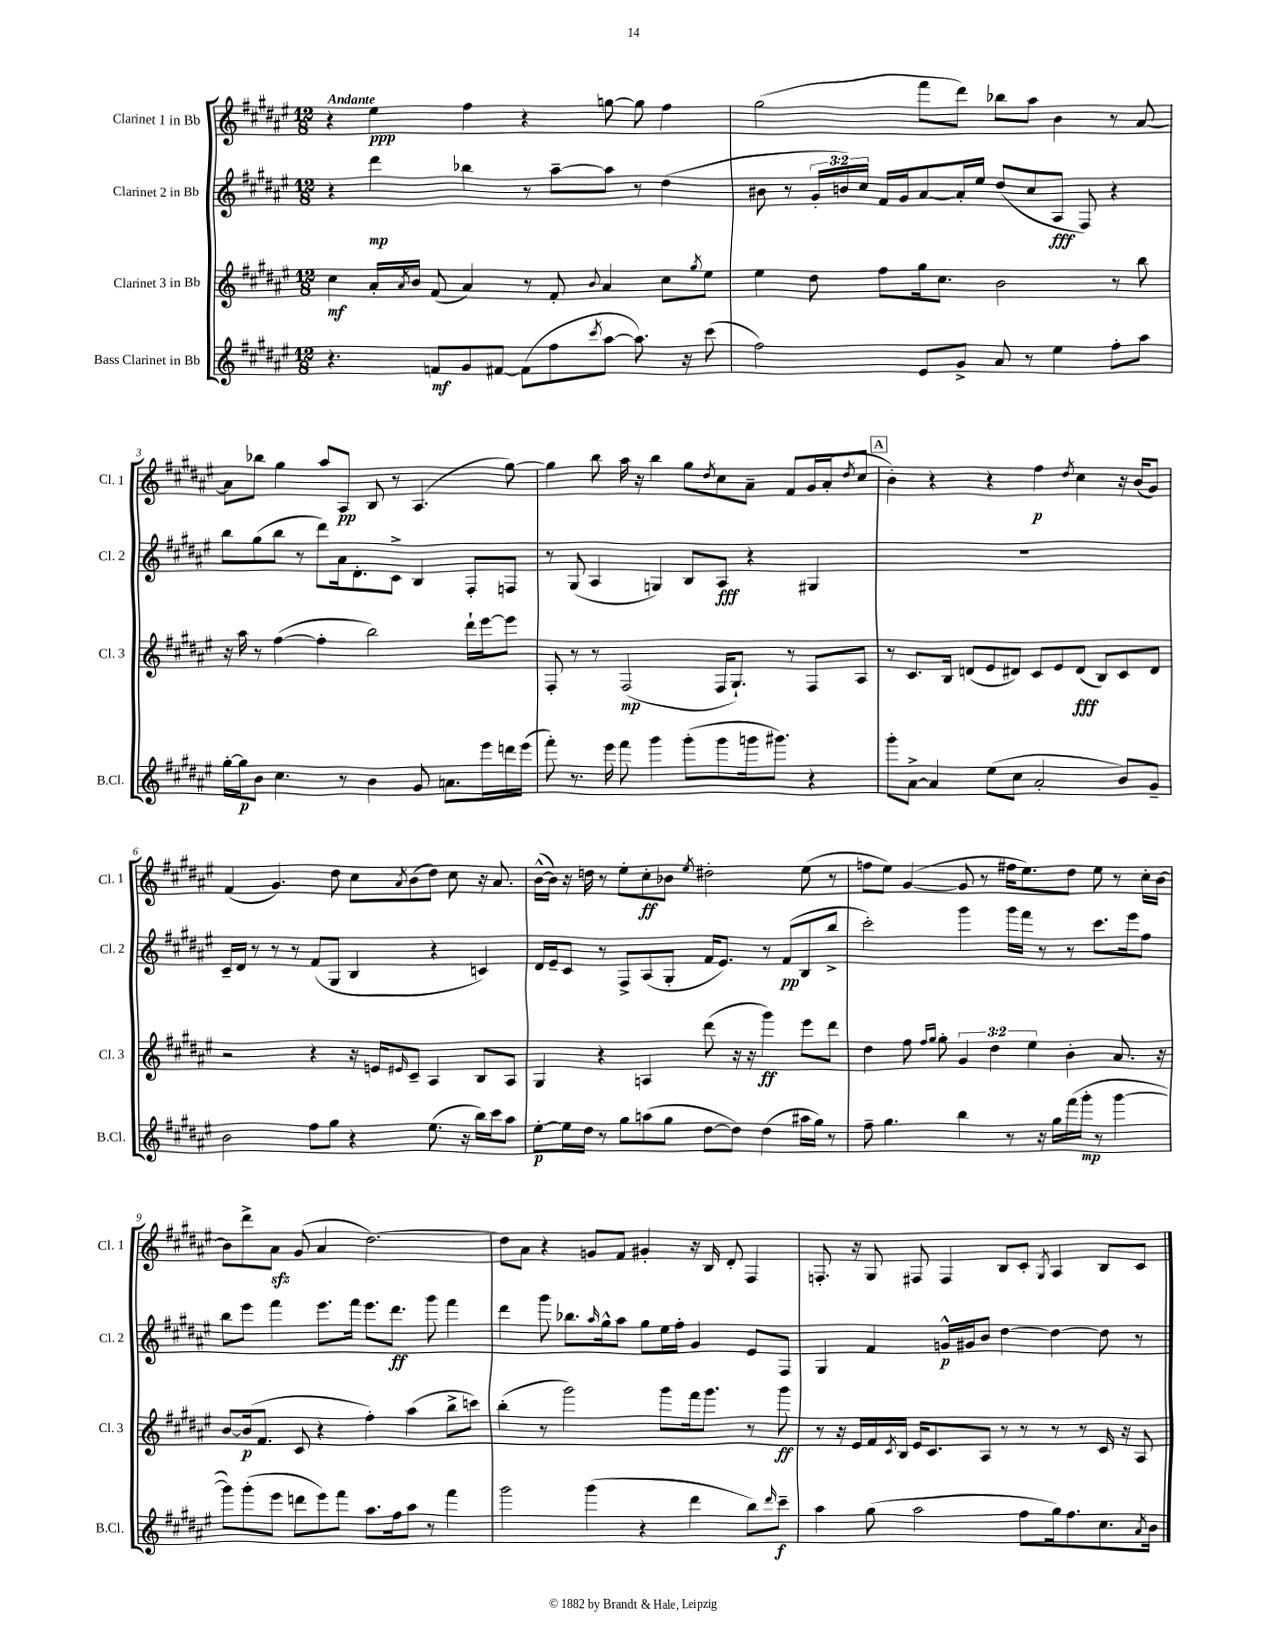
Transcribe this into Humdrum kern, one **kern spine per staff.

**kern	**kern	**kern	**kern
*staff4	*staff3	*staff2	*staff1
*clefG2	*clefG2	*clefG2	*clefG2
*k[f#c#g#d#a#e#]	*k[f#c#g#d#a#e#]	*k[f#c#g#d#a#e#]	*k[f#c#g#d#a#e#]
*M12/8	*M12/8	*M12/8	*M12/8
4.r	4cc#\	4r	4r
.	16a#'/LL	4ddd#\	4ee#\
.	8qa#/	.	.
.	16b/JJ	.	.
8f/L	(8f#/	.	.
8g#/	4a#/)	4bb-\	4ff#\
[8f#/J	.	.	.
(8f#\]L	8r	8r	4r
8ff#\	8f#'/	[8aa#~\L	.
8qccc#/	8qqb/	.	.
[8aa#\J	4a#/	8aa#\]J	[8gg\
8.aa#\])	.	8r	8gg\]
.	8cc#\L	(4dd#\	4ff#\
16r	.	.	.
.	8qgg#/	.	.
(8ccc#\	8ee#\J	.	.
=	=	=	=
2ff#\)	4ee#\	8b#\	(2gg#\
.	.	8r	.
.	8dd#\	24g#'/LL	.
.	.	24b/)	.
.	.	24cc#/JJ	.
.	8ff#\L	16f#/LL	.
.	.	16g#/J	.
8e#/L	16gg#\k	[8a#/	8fff#\L
.	8.cc#\J	.	.
8g#^/J	.	16a#'/]L	8ddd#\J)
.	.	16ee#/JJ	.
8a#/	2b\	(8dd#/L	8bb-\L
8r	.	8cc#/	8aa#\J
4ee#\	.	8A#/J	4b\
.	.	8F#/)	.
8ff#'\L	8r	4r	8r
8aa#\J	8bb\	.	[8a#/
=	=	=	=
[16gg#'\LL	16r	8bb\L	8a#\]L
16gg#\]J	16aa#\	.	.
8b\J	8r	(8gg#\	8bb-\J
4.cc#\	([4ff#\	8bb\J	4gg#\
.	.	8r	.
.	4ff#'\]	8ddd#\L)	8aa#/L
8r	.	16a#\k	8A#/J
.	.	8.d#'\	.
4b\	2bb\)	.	8B/
.	.	8c#^\J	8r
8g#/	.	4B/	(4.A#/
8.a\L	.	.	.
.	16ddd#`\LL	8F#'/L	.
16eee#\L	[16eee#\J	.	.
16ddd\	8eee#\]J	8F/J	[8gg#\)
(16eee#\JJ	.	.	.
=	=	=	=
8fff#'\)	8F#'/	8r	4gg#\]
8.r	8r	(8G#/	.
.	8r	4A#/	8bb\
16eee#\	.	.	.
8fff#\	(2F#/	.	16aa#\
.	.	.	16r
4ggg#\	.	4G/)	4bb\
(8ggg#'\L	.	8B/L	8gg#\L
.	.	.	8qdd#/
8ggg#\	16F#/LK	8A#/J	8cc#\
.	8.G#`/J)	.	.
16ggg\k	.	4r	8a#~\J
8.ggg#\J)	.	.	.
.	8r	.	8f#/L
4r	8F#/L	4G#/	16g#/L
.	.	.	(16a#'/J
.	.	.	8qdd#/
.	8A#/J	.	8cc#/J
=	=	=	=
8ggg#'\L	8r	1.r	4b'\)
[8a#^\J	8.c#/L	.	.
4a#/]	.	.	4r
.	16B/Jk	.	.
.	(8d/L	.	.
(8ee#\L	8e#/	.	4r
8cc#\J	8d#/J)	.	.
2a#'/	8c#/L	.	4ff#\
.	8e#/	.	.
.	.	.	8qdd#/
.	(8d#/J	.	4cc#\
.	8B/L)	.	.
8b/L)	8c#/	.	16r
.	.	.	(16b/LK
8g#~/J	8d#/J	.	8g#/J)
=	=	=	=
2b\	2r	16c#~/LL	(4f#/
.	.	16d#/JJ	.
.	.	8r	.
.	.	8r	4.g#/)
.	.	8r	.
8ff#\L	4r	(8f#/L	.
8gg#\J	.	8G#/J	8dd#\
4r	16r	4B/	8cc#\L
.	16e/LK	.	.
.	16qqe#/	.	8qa#/
.	8c#~/J	.	(8b\
(8.ee#\	4A#/	4r	8dd#\J)
.	.	.	8cc#\
16r	.	.	.
16bb\LL)	8B/L	4c/)	16r
16ccc#\J	.	.	8.a#/
8aa#\J	8A#/J	.	.
=	=	=	=
[8ee#'\L	4G#/	16d#/LL	([16b^^\LL
.	.	16e#~/J	16b\]JJ)
16ee#\]L	.	8c#/J	16r
16dd#\JJ	.	.	16dd\
8r	4r	8r	8r
8gg#\L	.	8F#^/L	8ee#'\L
(8aa\	4A/	(8A#/	8cc#'\
8gg#\J	.	8G#'/J	8b-\J
.	.	.	8qee#/
[8dd#\L	(8ddd#\	16f#/LK	2dd#'\
.	.	8.e#/J)	.
8dd#\]J)	16r	.	.
.	16r	.	.
(4dd#\	4ggg#\)	8r	.
.	.	(8f#/L	.
16aa#\LL	8eee#\L	8B/	(8ee#\
16gg#\JJ)	.	.	.
8r	8ddd#\J	8bb^/J	8r
=	=	=	=
8ff#~\	4dd#\	2ccc#'\)	8ff\L
4.gg#\	.	.	8ee#\J)
.	8ff#\	.	([4g#/
.	16qqff#/LL	.	.
.	16qqgg#/JJ	.	.
.	8gg#'\	.	.
4bb\	6g#/	4ggg#\	8g#/]
.	.	.	8r
.	6dd#\	.	.
8r	.	16ggg#\LL	16ff#\LK
.	.	16fff#\JJ	8.ee#\)
.	6ee#\	.	.
16r	.	8r	.
16gg#\LL	.	.	.
(16fff#\	4b'\	8r	8dd#\J
16ggg#'\JJ	.	.	.
8r	.	8.ccc#\L	8ee#\
[4ggg#\	8.a#/	.	8r
.	.	16eee#\k	.
.	.	8ff#\J	16cc#'\LL
.	16r	.	[16b\JJ
=	=	=	=
8ggg#\]L)	[8b/L	8bb\L	8b\]L
(8ggg#'\	(16b/]k	8eee#\J	8ddd#^\
.	8.f#/J	.	.
8eee#\J	.	4fff#\	8a#\J
8ddd\L	8c#/	.	(8g#/
8eee#\)	4r	8.eee#\L	4a#/
8fff#\J	.	.	.
.	.	16fff#\Jk	.
8.aa#\L	4ff#'\)	8.eee#\L	[2.dd#\)
16ff#\k	.	8.ddd#\J	.
8aa#\J	(4aa#\	.	.
8r	.	8ggg#\	.
4fff#\	8bb^\L	4fff#\	.
.	8ccc\J)	.	.
=	=	=	=
2ggg#\	(4bb'\	4ddd#\	8dd#\]L
.	.	.	8a#\J
.	8r	8ggg#\	4r
.	2ggg#\)	8.bb-\L	.
(4ggg#\	.	.	8g/L
.	.	16qqaa#/	.
.	.	16gg#^^\k	.
.	.	8aa#\J	8f#/J
4r	.	8gg#\L	4g#'/
.	8ggg#\L	16ee#\L	.
.	.	16ff#'\JJ	.
4ddd#\	16fff#\k	4g#/	16r
.	8.ggg#\J	.	16B/
.	.	.	8d#'/
8bb\L)	8r	8e#/L	4F#/
16qqddd#/	.	.	.
8ccc#~\J	8ggg#\	8F#/J	.
=	=	=	=
4aa#\	8r	4G#/	8.F'/
.	16r	.	.
.	16e#/LL	.	16r
(8gg#\	16f#/	4f#/	8G#/
.	8qc#/	.	.
.	16B/JJ	.	.
2aa#\	16e#/LK	.	8F#/
.	8.c#/	.	.
.	.	16g^^/LL	4F#/
.	.	16g#/J	.
.	8A#/J	8b/J	.
.	8r	[4dd#\	8B/L
8ff#\L	8r	.	8c#'/J
.	.	.	8qG#/
16gg#\k)	8r	4dd#\_	4A#/
8.ff#\	.	.	.
.	8r	.	.
8.cc#\	16c#/	8dd#\]	8B/L
.	16r	.	.
.	8A#/	8r	8c#/J
8qa#/	.	.	.
16b\Jk	.	.	.
==	==	==	==
*-	*-	*-	*-
